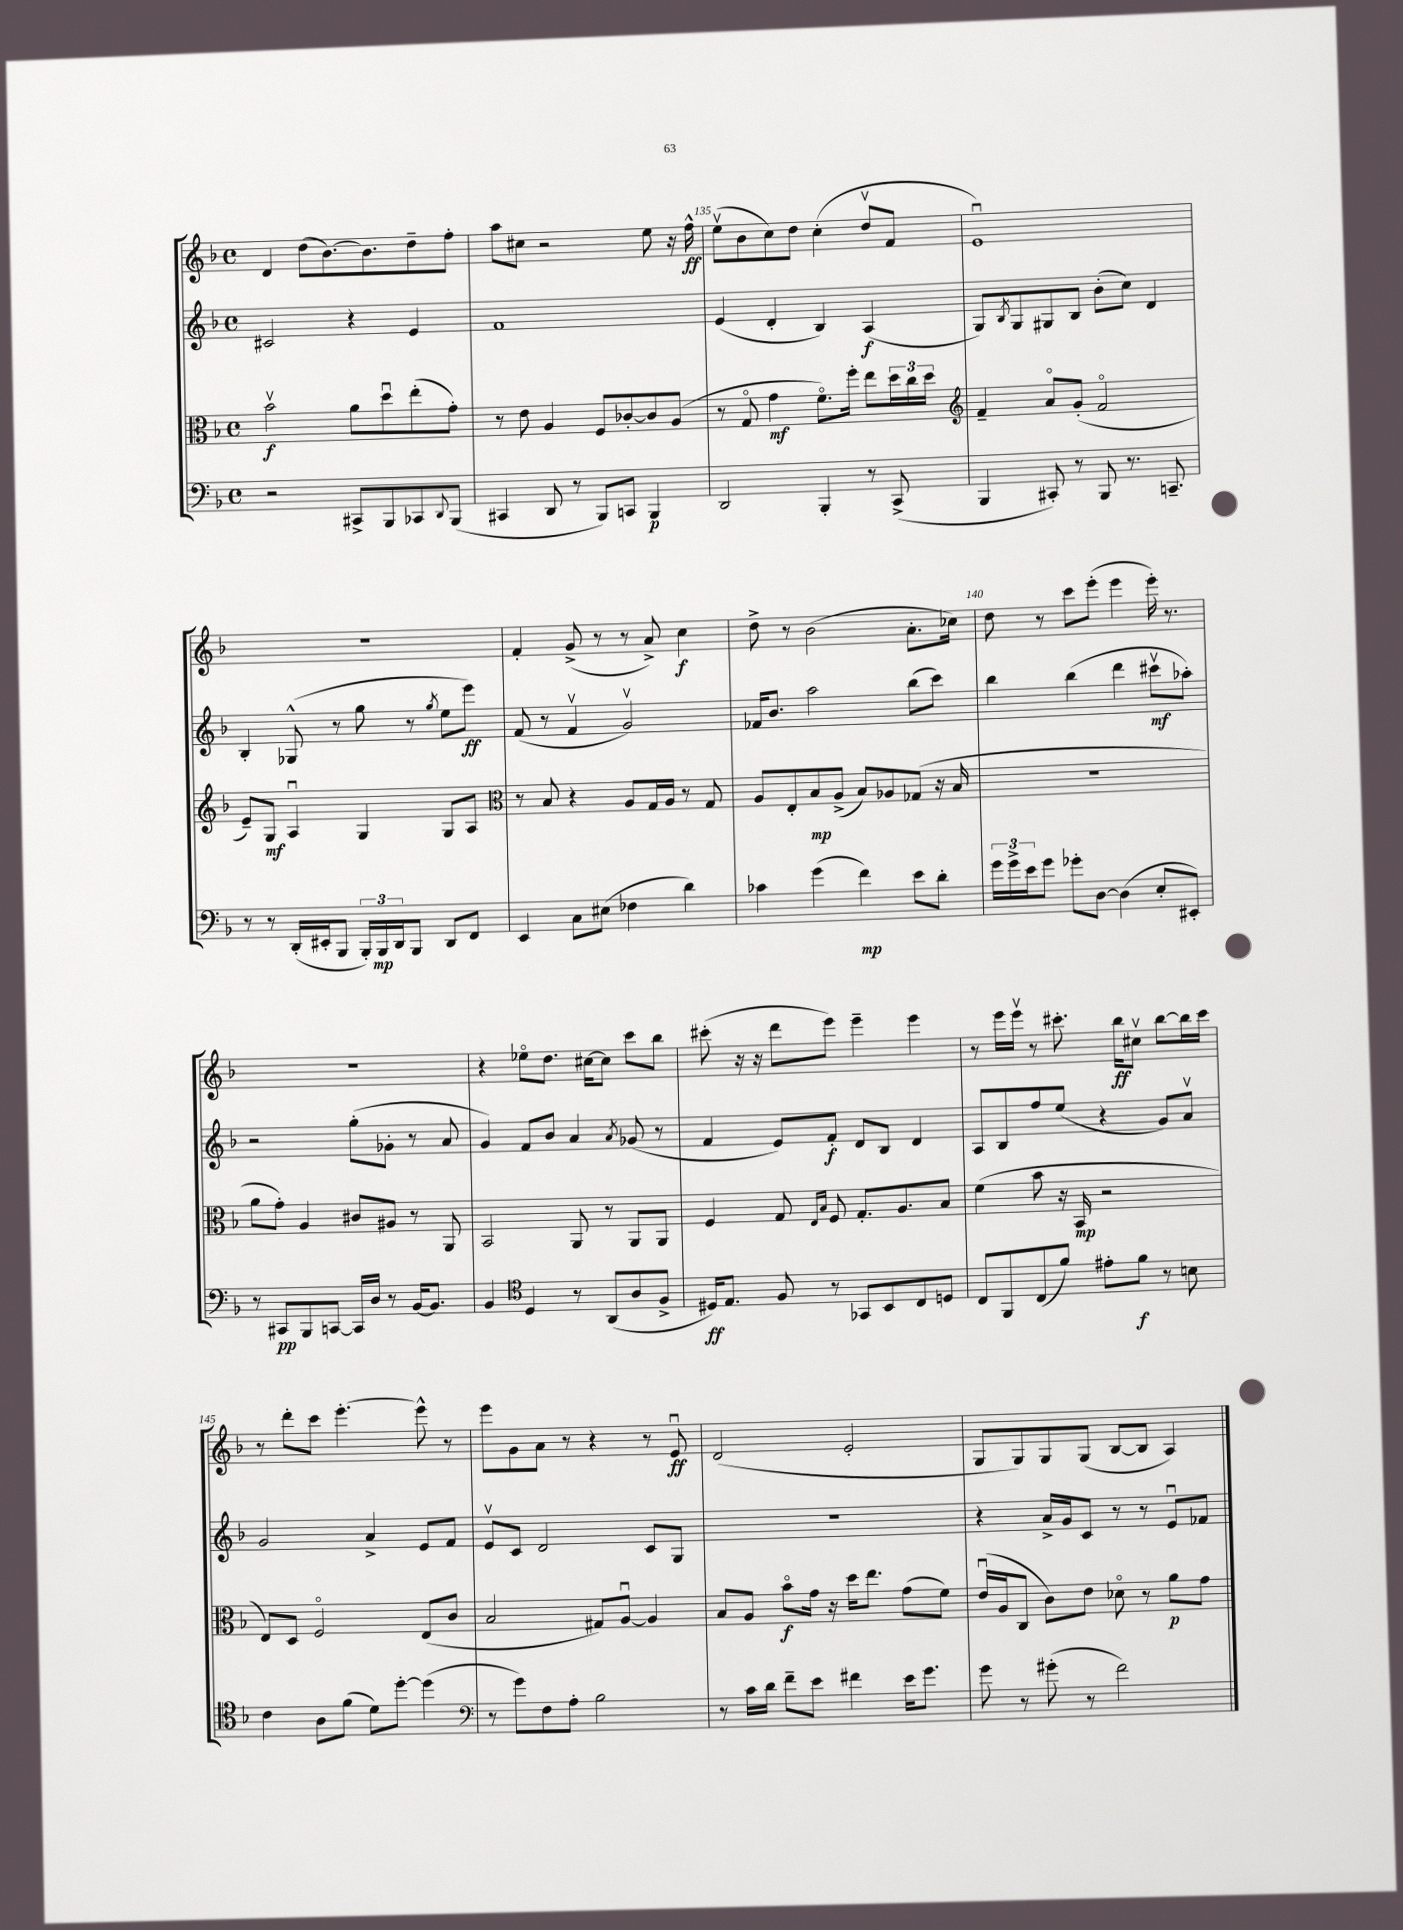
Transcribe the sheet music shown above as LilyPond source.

<<
\new StaffGroup <<
\new Staff = "s0" {
    \clef treble \key f \major \defaultTimeSignature \time 4/4
    d'4 d''8( bes'8.~) bes'8. d''8-- f''8-. |
    a''8 cis''8 r2 e''8 r16 f''16-^\ff |
    e''8\upbow( bes'8 c''8) d''8 c''4-.( d''8\upbow f'8 |
    e'1\downbow) |
    R1 |
    f'4-. g'8->( r8 r8 a'8->) c''4\f |
    d''8-> r8 bes'2( a'8.-. ces''16) |
    d''8 r8 c'''8 e'''8-.( e'''4 e'''16-.) r8. |
    r1 |
    r4 ees''8\flageolet d''8. cis''16~ cis''8 c'''8 bes''8 |
    cis'''8-.( r16 r16 d'''8 e'''8) e'''4-- e'''4 |
    r8 e'''16 e'''16\upbow r8 cis'''8.-. bes''16\ff cis''8\upbow bes''8~ bes''16 cis'''16 |
    r8 d'''8-. c'''8 e'''4.~-. e'''8-^ r8 |
    e'''8 g'8 a'8 r8 r4 r8 e'8\downbow\ff |
    d'2( e'2-. |
    g8 g8) g8 g8( bes8~ bes8 a4) \bar "|." |
}
\new Staff = "s1" {
    \clef treble \key f \major \defaultTimeSignature \time 4/4
    cis'2 r4 e'4 |
    f'1 |
    e'4( d'4-. bes4) a4\f( |
    g8) \acciaccatura { bes8 } g8 gis8 bes8 bes'8-.( c''8) d'4 |
    bes4-. ges8-^( r8 g''8 r8 \acciaccatura { g''8 } e''8 e'''8\ff) |
    f'8( r8 f'4\upbow g'2\upbow) |
    fes'16 bes'8. a''2 bes''8( c'''8) |
    bes''4 bes''4( d'''4 cis'''8\upbow\mf aes''8-.) |
    r2 g''8-.( ges'8-. r8 a'8 |
    g'4) f'8 bes'8 a'4 \acciaccatura { a'8 } ges'8( r8 |
    f'4 e'8) f'8-.\f d'8 bes8 d'4 |
    a8 bes8 f''8 e''8( r4 g'8) a'8\upbow |
    g'2 a'4-> e'8 f'8 |
    e'8\upbow c'8 d'2 c'8 g8 |
    r1 |
    r4 a'16-> g'16 c'8 r8 r8 e'8\downbow fes'8 \bar "|." |
}
\new Staff = "s2" {
    \clef alto \key f \major \defaultTimeSignature \time 4/4
    bes'2\upbow\f a'8 d''8\downbow e''8-.( g'8-.) |
    r8 e'8 a4 f8 ces'8~-. ces'8 a8( |
    r8 g8\flageolet g'4\mf f'8.\flageolet) f''16-. e''8 \tuplet 3/2 { d''16 c''16 d''16 } |
    \clef treble f'4-- a'8\flageolet g'8-.( f'2\flageolet |
    e'8--) g8\mf a4\downbow g4 g8 a8 |
    \clef alto r8 bes8 r4 a8 g16 a16 r8 g8 |
    a8 e8-. bes8\mp a8->( bes8) aes8 ges8( r16 bes16 |
    R1 |
    a'8 g'8-.) a4 cis'8 ais8 r8 a,8 |
    bes,2 a,8 r8 a,8 a,8 |
    f4 g8 \grace { e16 bes16 } f8 g8.-. a8. bes8 |
    f'4( bes'8 r16 bes,16\mp r2 |
    e8) d8 f2\flageolet e8( c'8 |
    bes2 gis8) a8~\downbow a4 |
    bes8 a8 bes'8\flageolet\f g'16 r16 d''16 e''8. g'8( f'8) |
    e'16\downbow( a16 c8 c'8) e'8 des'8\flageolet r8 a'8\p g'8 \bar "|." |
}
\new Staff = "s3" {
    \clef bass \key f \major \defaultTimeSignature \time 4/4
    r2 cis,8-> bes,,8 ces,8 \appoggiatura { d,8 } bes,,8( |
    cis,4 d,8 r8 bes,,8) c,8 bes,,4\p |
    d,2 bes,,4-. r8 c,8->( |
    bes,,4 cis,8-.) r8 bes,,8 r8. c,8.-- |
    r8 r8 d,16-.( eis,16-. bes,,8 \tuplet 3/2 { bes,,16-.) bes,,16\mp d,16 } bes,,8 d,8 f,8 |
    e,4 c8 eis8( fes4 d'4) |
    ces'4 g'4( f'4\mp) e'8 d'8-. |
    \tuplet 3/2 { g'16 g'16-> e'16 } g'8 ges'8-. d8~ d4( e8-. eis,8-.) |
    r8 cis,8\pp bes,,8 c,8~ c,16 d16 r8 bes,16~ bes,8. |
    bes,4 \clef tenor d4 r8 a,8( a8 f8-> |
    dis16\ff) e8. f8 r8 ges,8 bes,8 c8 d8 |
    c8 f,8 c8( f'8) eis'8-. f'8\f r8 b8 |
    c'4 a8 f'8( d'8) d''8~-. d''4( |
    \clef bass r8 g'8) f8 a8-. bes2 |
    r8 c'16 d'16 f'8-- e'8 fis'4 e'16 g'8. |
    g'8 r8 gis'8-.( r8 f'2) \bar "|." |
}
>>
>>
\layout { \context { \Score currentBarNumber = #133 \override BarNumber.break-visibility = ##(#f #t #t) barNumberVisibility = #(every-nth-bar-number-visible 5) } }
